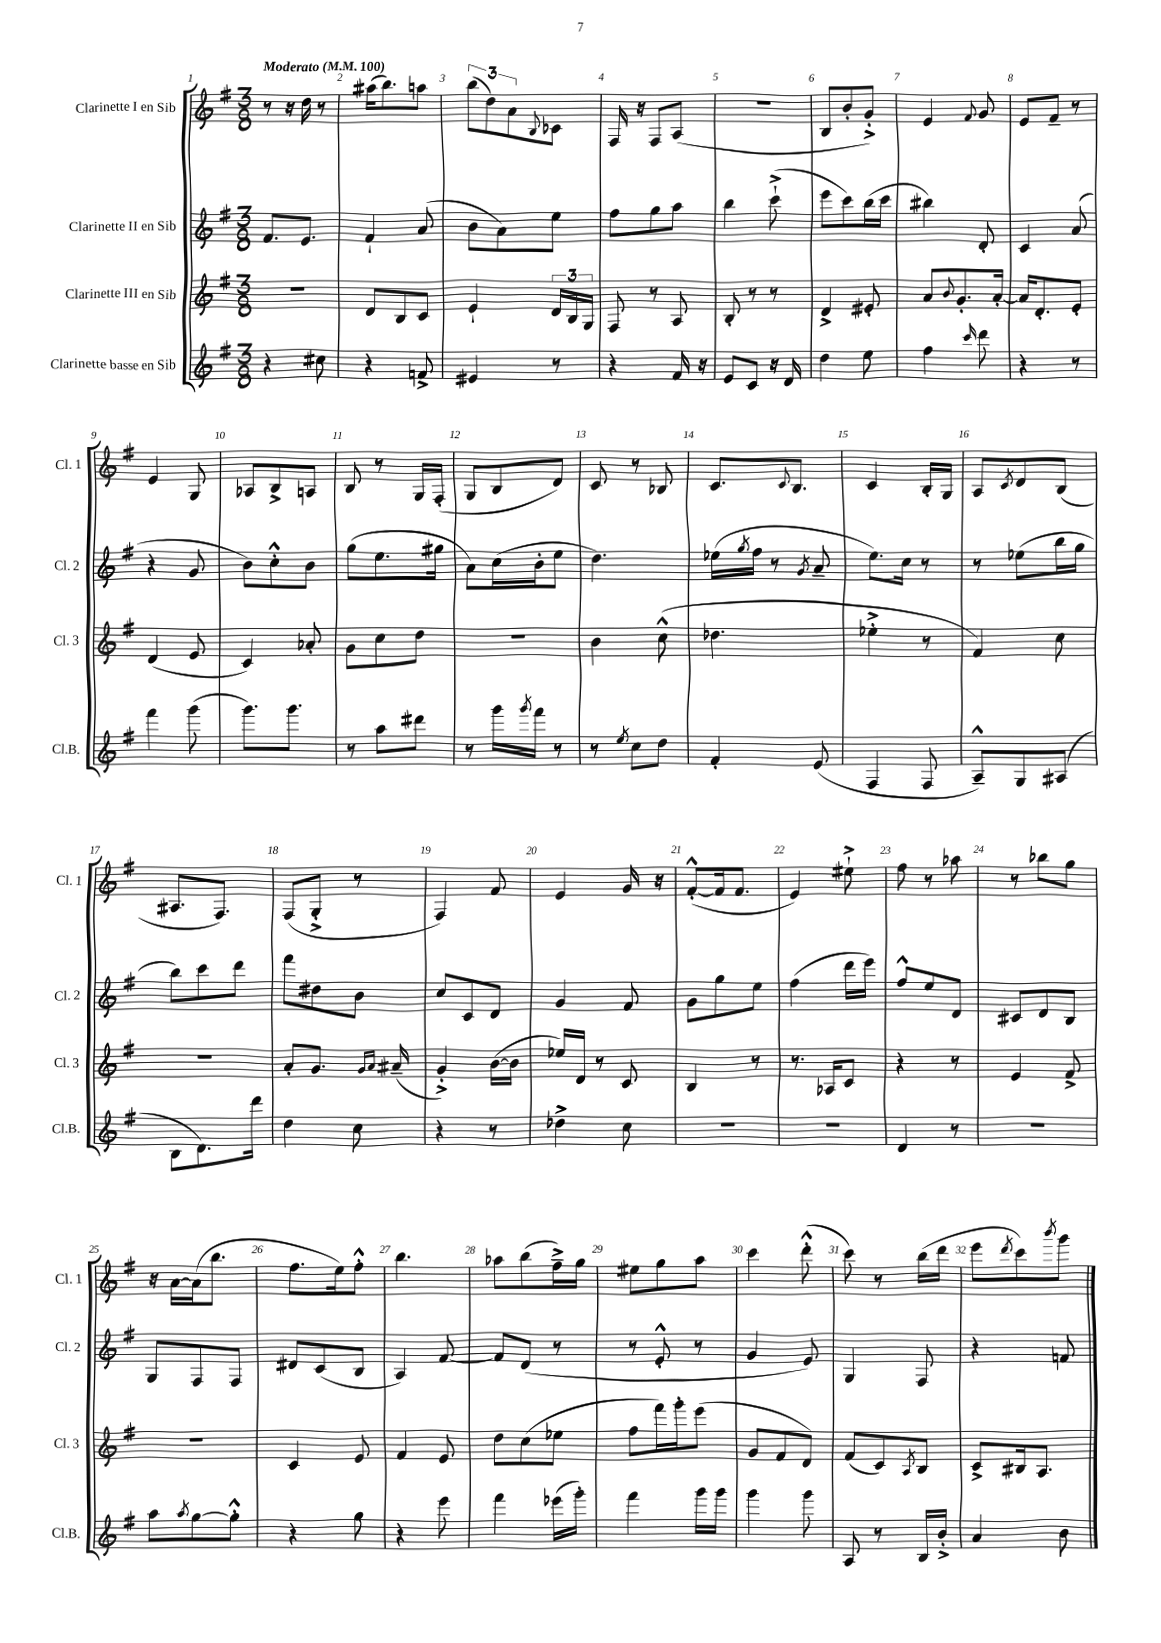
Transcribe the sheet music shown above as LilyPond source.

<<
\new StaffGroup <<
\new Staff = "s0" \with { instrumentName = "Clarinette I en Sib" shortInstrumentName = "Cl. 1" } {
    \clef treble \key g \major \numericTimeSignature \time 3/8 \tempo "Moderato" 4 = 100
    r8 r16 d''16 r8 |
    ais''16( b''8.) a''8 |
    \tuplet 3/2 { b''8( d''8) a'8 } \appoggiatura { b8 } ces'8 |
    fis16 r16 fis8 a8( |
    r4. |
    b8 b'8-. g'8-.->) |
    e'4 \appoggiatura { fis'8 } g'8 |
    e'8 fis'8-- r8 |
    e'4 g8 |
    aes8 b8-> a8 |
    b8 r8 g16 fis16-.( |
    g8 b8 d'8) |
    c'8 r8 bes8 |
    c'8. \appoggiatura { c'8 } b8. |
    c'4 b16-. g16 |
    a8 \acciaccatura { c'8 } d'8 b8( |
    ais8. fis8.) |
    fis8( g8-.-> r8 |
    fis4) fis'8 |
    e'4 g'16 r16 |
    fis'8~-.-^( fis'16 fis'8. |
    e'4) eis''8-!-> |
    fis''8 r8 aes''8 |
    r8 bes''8 g''8 |
    r16 a'16~ a'16( b''8. |
    fis''8. e''16) fis''8-.-^ |
    b''4. |
    aes''8 b''8( fis''16--->) g''16 |
    eis''8 g''8 a''8 |
    c'''4 d'''8-.-^( |
    c'''8) r8 b''16( d'''16 |
    e'''8 \acciaccatura { d'''8 } c'''8) \acciaccatura { b'''8 } g'''8 \bar "|." |
}
\new Staff = "s1" \with { instrumentName = "Clarinette II en Sib" shortInstrumentName = "Cl. 2" } {
    \clef treble \key g \major \numericTimeSignature \time 3/8
    fis'8. e'8. |
    fis'4-! a'8( |
    b'8 a'8) e''8 |
    fis''8 g''8 a''8 |
    b''4 c'''8-!->( |
    e'''8 c'''8) b''16( c'''16 |
    bis''4) d'8-. |
    c'4 a'8( |
    r4 g'8 |
    b'8) c''8-.-^ b'8 |
    g''8( e''8. gis''16 |
    a'8) c''16( b'16-. e''8 |
    d''4.) |
    ees''16( \acciaccatura { g''8 } fis''16 r8 \acciaccatura { g'8 } a'8-- |
    e''8.) c''16 r8 |
    r8 ees''8( b''16 g''16 |
    b''8) c'''8 d'''8 |
    fis'''8 dis''8 b'8 |
    c''8 c'8 d'8 |
    g'4 fis'8 |
    g'8 g''8 e''8 |
    fis''4( d'''16 e'''16) |
    fis''8-^ e''8 d'8 |
    cis'8 d'8 b8 |
    g8 fis8 fis8 |
    dis'8 c'8( b8 |
    a4) fis'8~ |
    fis'8 d'8( r8 |
    r8 e'8-.-^ r8 |
    g'4 e'8) |
    g4 fis8 |
    r4 f'8 \bar "|." |
}
\new Staff = "s2" \with { instrumentName = "Clarinette III en Sib" shortInstrumentName = "Cl. 3" } {
    \clef treble \key g \major \numericTimeSignature \time 3/8
    R4. |
    d'8 b8 c'8 |
    e'4-! \tuplet 3/2 { d'16 b16 g16 } |
    fis8 r8 a8 |
    b8-. r8 r8 |
    d'4-> eis'8-. |
    a'8 \appoggiatura { b'8 } g'8.-. a'16~-. |
    a'16 d'8.-. e'8-. |
    d'4( e'8 |
    c'4) aes'8-. |
    g'8 c''8 d''8 |
    r4. |
    b'4 c''8-^( |
    des''4. |
    ees''4-.-> r8 |
    fis'4) c''8 |
    R4. |
    a'8-. g'8. \grace { g'16 a'16 } ais'16--( |
    g'4-.->) b'16~( b'16 |
    ees''16) d'16 r8 c'8 |
    b4 r8 |
    r8. aes16 c'8 |
    r4 r8 |
    e'4 fis'8-> |
    R4. |
    c'4 e'8 |
    fis'4 e'8 |
    d''8 c''8( ees''8 |
    fis''8 fis'''16) g'''16-. e'''8( |
    g'8 fis'8 d'8) |
    fis'8( c'8) \acciaccatura { a8 } b8 |
    c'8-> bis16 a8. \bar "|." |
}
\new Staff = "s3" \with { instrumentName = "Clarinette basse en Sib" shortInstrumentName = "Cl.B." } {
    \clef treble \key g \major \numericTimeSignature \time 3/8
    r4 cis''8 |
    r4 f'8-> |
    eis'4 r8 |
    r4 fis'16 r16 |
    e'8 c'8 r16 d'16 |
    d''4 e''8 |
    fis''4 \grace { c'''16 } d'''8 |
    r4 r8 |
    fis'''4 g'''8( |
    g'''8.) g'''8. |
    r8 a''8 dis'''8 |
    r8 g'''16 \acciaccatura { g'''8 } fis'''16 r8 |
    r8 \acciaccatura { e''8 } c''8 d''8 |
    fis'4-. e'8( |
    fis4 fis8 |
    a8---^) g8 ais8( |
    b8 d'8.) d'''16 |
    d''4 c''8 |
    r4 r8 |
    des''4-> c''8 |
    R4. |
    R4. |
    d'4 r8 |
    R4. |
    a''8 \acciaccatura { a''8 } g''8~ g''8-.-^ |
    r4 g''8 |
    r4 e'''8 |
    fis'''4 ees'''16( g'''16-.) |
    fis'''4 g'''16 g'''16 |
    g'''4 g'''8 |
    a8 r8 b16 b'16-.-> |
    a'4 b'8 \bar "|." |
}
>>
>>
\layout { \context { \Score \override BarNumber.break-visibility = ##(#f #t #t) barNumberVisibility = #all-bar-numbers-visible } }
